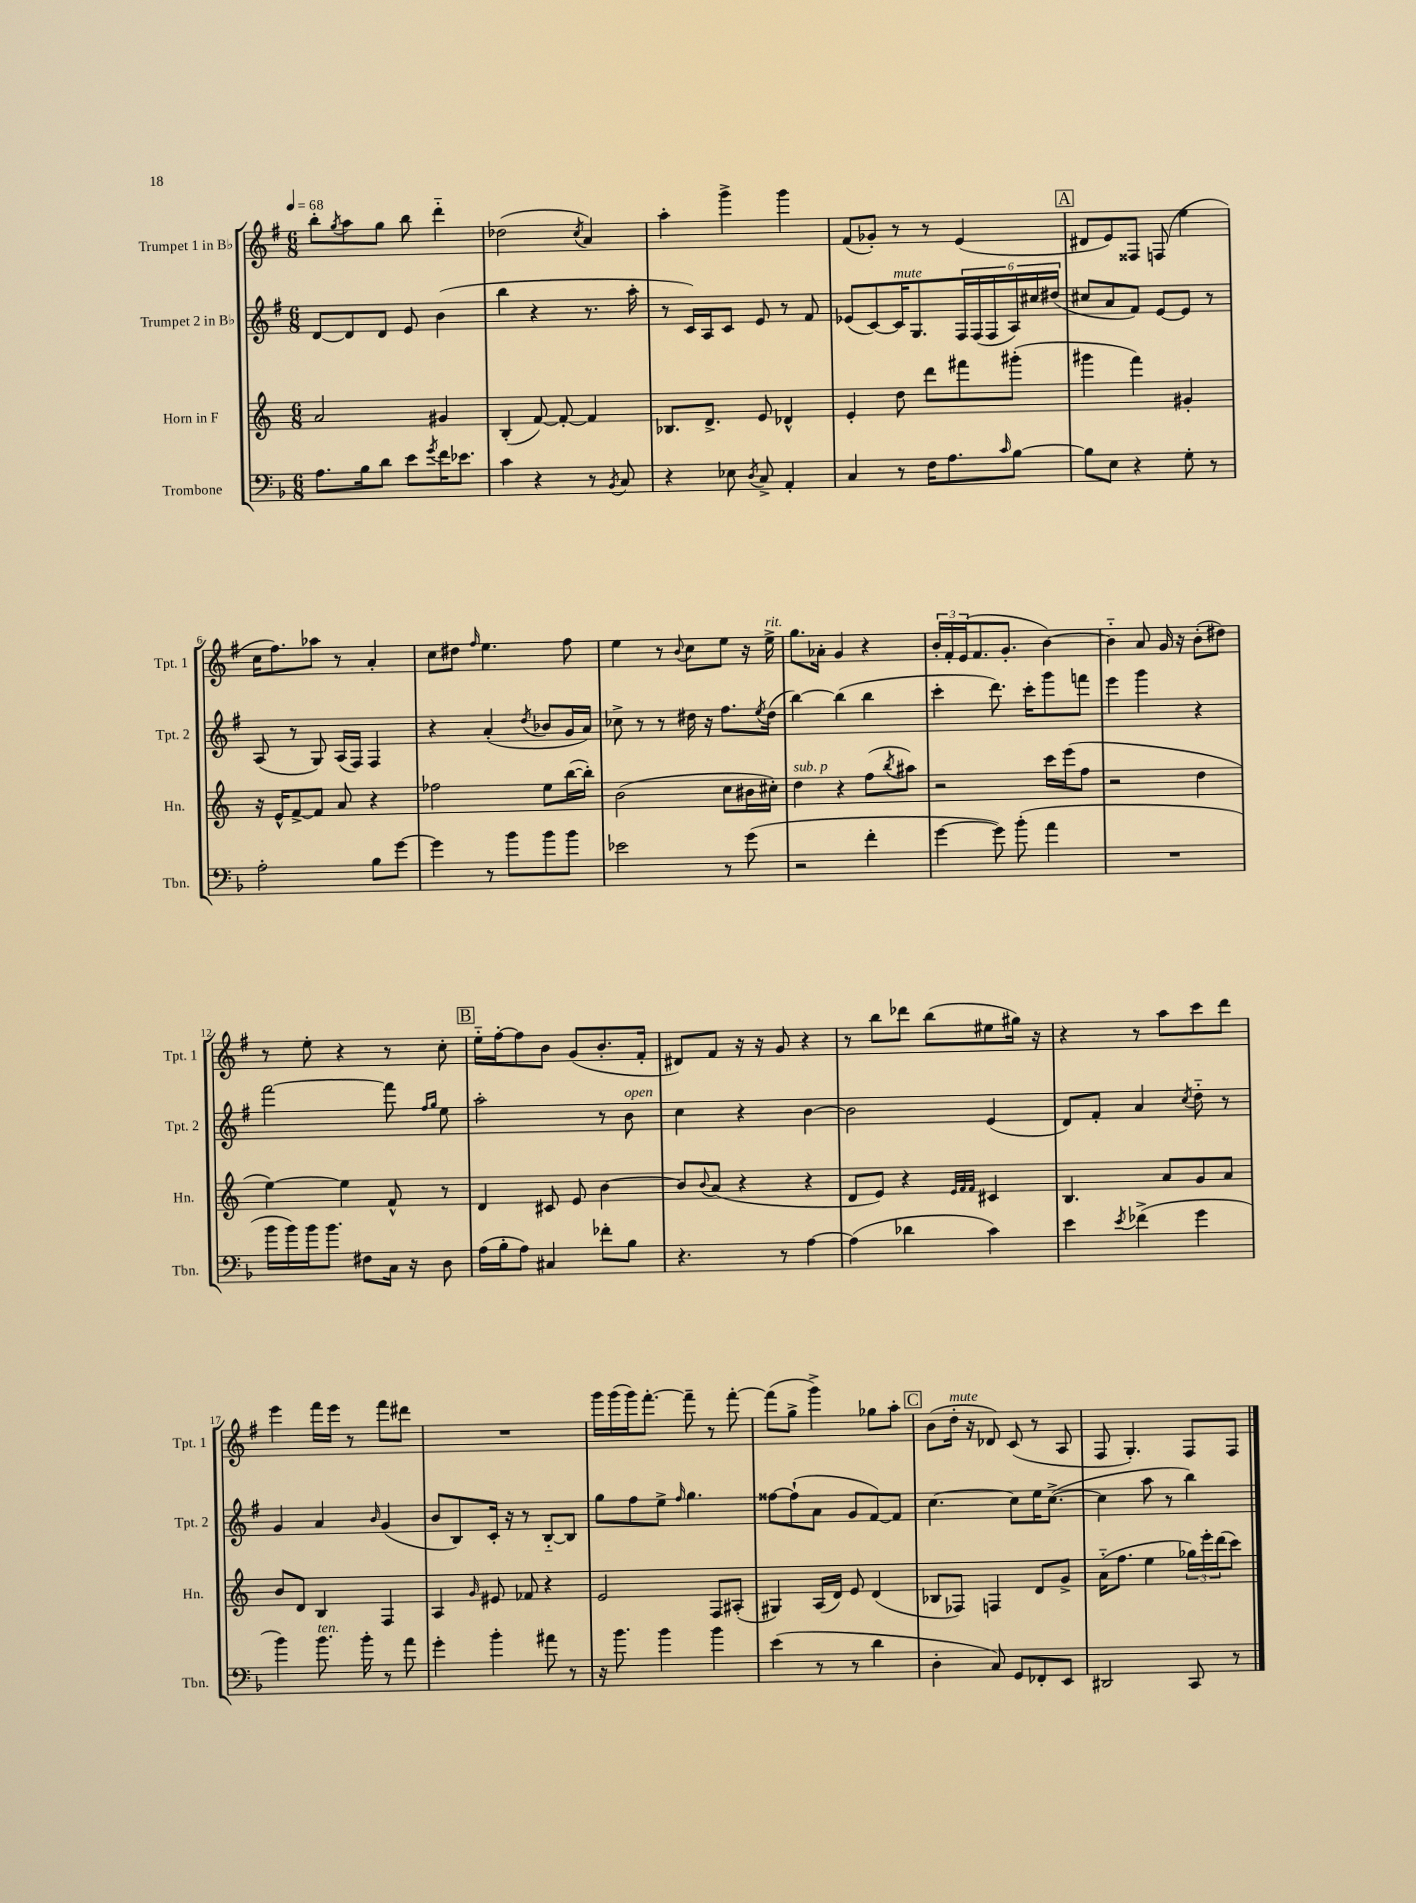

**kern	**kern	**kern	**kern
*staff4	*staff3	*staff2	*staff1
*clefF4	*clefG2	*clefG2	*clefG2
*k[b-]	*k[]	*k[f#]	*k[f#]
*M6/8	*M6/8	*M6/8	*M6/8
*MM68	*MM68	*MM68	*MM68
8.A	2a	[8d	8bb'
.	.	.	8qgg
.	.	8d]	8aa
16B-	.	.	.
8d	.	8d	8gg
8e	.	8e	8bb
8qg	.	.	.
16f	4g#	(4b	4ddd'~
8.e-	.	.	.
=	=	=	=
4c	(4B'	4bb	(2dd-
4r	[8f)	4r	.
.	8f'_	.	.
.	.	.	8qcc
8r	4f]	8.r	4a)
8qBB-	.	.	.
8C	.	.	.
.	.	16aa'	.
=	=	=	=
4r	8.B-	8r	4aa'
.	.	16c)	.
.	8.d^	16A	.
8E-	.	8c	4ggg^
8qD	.	.	.
8C^	8e	8e	.
4AA'	4d-^^	8r	4ggg
.	.	8f#	.
=	=	=	=
4C	4e'	(8e-	(8f#
.	.	[8c)	8g-')
8r	8dd	16c]	8r
.	.	8.G	.
16F	8ddd	.	8r
8.A	.	.	.
.	8fff#	24F#	(4e
.	.	(24F#	.
.	.	24F#	.
16qqc	.	.	.
[8B-	(8ggg#'	24A)	.
.	.	24cc#	.
.	.	(24dd#	.
=	=	=	=
8B-]	4ggg#	8cc#	8d#
8E	.	8a	8e)
4r	4fff)	8f#)	8F##
.	.	[8e	(8F
8G'	4g#'	8e]	4ee
8r	.	8r	.
=	=	=	=
2A'	16r	(8A	16cc
.	16e^^	.	8.ff#)
.	[8f^	8r	.
.	8f]	8G)	8aa-
.	8a	(16A	8r
.	.	16F#)	.
8B-	4r	4F#	4a'
[8g	.	.	.
=	=	=	=
4g]	2ff-	4r	8cc
.	.	.	8dd#
.	.	.	16qqff#
8r	.	(4a'	4.ee
8b-	.	.	.
.	.	8qdd	.
8b-	8ee	8b-	.
8b-	([16bb	16g	8ff#
.	16bb'])	16a)	.
=	=	=	=
2e-	(2b	8cc-^	4ee
.	.	8r	.
.	.	8r	8r
.	.	.	8qqb
.	.	16dd#	8cc
.	.	16r	.
8r	8cc	8.ff#	8ee
(8g	16b#	.	16r
.	.	8qee	.
.	16cc#')	(16dd#	16ee^
=	=	=	=
2r	4dd	[4bb)	8.gg
.	.	.	16a-'
.	4r	(4bb]	4g
4f'	(8ff	4bb	4r
.	8qbb	.	.
.	8aa#)	.	.
=	=	=	=
[4g	2r	4ccc'	24b'
.	.	.	24f#'
.	.	.	(24e
.	.	.	8.f#
8g])	.	8.ddd)	.
.	.	.	8.g'
(8b-'	.	.	.
.	.	16ccc'	.
4a	16ccc	8ggg	[4b)
.	(16eee	.	.
.	8ff	8fff	.
=	=	=	=
2.r	2r	4eee	4b'~]
.	.	4ggg	8a
.	.	.	16g
.	.	.	16r
.	4dd	4r	(8b'
.	.	.	8dd#)
=	=	=	=
16b-	[4ee)	[2fff#	8r
16b-)	.	.	.
16b-	.	.	8ee'
8.b-	.	.	.
.	4ee]	.	4r
8F#	.	.	.
16C	8f^^	8fff#]	8r
16r	.	.	.
.	.	16qqff#	.
.	.	16qqgg	.
8D	8r	8ee	8cc'
=	=	=	=
(16A	4d	2aa'	16ee'~
16B-'	.	.	[16ff#'
8A)	.	.	8ff#]
4C#	8c#	.	8b
.	8e	.	(8g
8f-'	[4b	8r	8.b'
8B-	.	8b	.
.	.	.	16f#'
=	=	=	=
4.r	8b]	4cc	8d#)
.	8qqb	.	.
.	(8a	.	8f#
.	4r	4r	16r
.	.	.	16r
8r	.	.	8g
[4A	4r	[4b	4r
=	=	=	=
(4A]	8d	2b]	8r
.	8e)	.	8bb
4d-	4r	.	8ddd-
.	.	.	(8bb
.	32qqe	.	.
.	32qqf	.	.
.	32qqf	.	.
4c)	4c#	(4e	8ee#
.	.	.	16gg#)
.	.	.	16r
=	=	=	=
4e	4.B	8d)	4r
.	.	8f#'	.
8qe	.	.	.
(4f-^	.	4a	8r
.	8a	.	8aa
.	.	8qcc	.
4g	8g	8dd'~	8ccc
.	8a	8r	8ddd
=	=	=	=
4b-)	8b	4g	4eee
.	8d	.	.
8.b-	4B	4a	16fff#
.	.	.	16eee
.	.	.	8r
16b-'	.	.	.
.	.	16qqb	.
8r	4F	(4g	8fff#
8a	.	.	8ddd#
=	=	=	=
4g'	4A	8b	2.r
.	.	8B)	.
.	16qqg	.	.
4b-'	8e#	16c'	.
.	.	16r	.
.	8f-	8r	.
8a#	4r	[8B'~	.
8r	.	8B]	.
=	=	=	=
16r	2e	8gg	16ggg
8.b-	.	.	(16ggg
.	.	8ff#	16ggg)
.	.	.	[8.fff#'
4b-	.	8ee^	.
.	.	16qqff#	.
.	.	4.gg	8fff#~]
4b-	8F	.	8r
.	(8A#'	.	[8fff#'
=	=	=	=
(4e	4G#)	[8ff##	(8fff#]
.	.	(8ff##`]	8gg^
8r	(16A	8a	4ggg^)
.	16d)	.	.
8r	8e	8g	.
4d	(4d	[8f#)	8gg-
.	.	8f#]	8aa'
=	=	=	=
4D'	8B-	[4.cc	(8b
.	8F-)	.	16dd'
.	.	.	16r
8C)	4F	.	8d-)
8GG	.	8cc]	(8c
8FF-'	8d	16ee	8r
.	.	([8.cc^	.
8EE	8g^	.	8A
=	=	=	=
2DD#	(16a'~	4cc]	8F#
.	8.ff	.	.
.	.	.	4.G')
.	4ee	8aa	.
.	.	8r	.
8CC	24gg-)	4bb)	8F#
.	24eee'	.	.
.	(24ddd	.	.
8r	8ccc)	.	8F#
==	==	==	==
*-	*-	*-	*-
